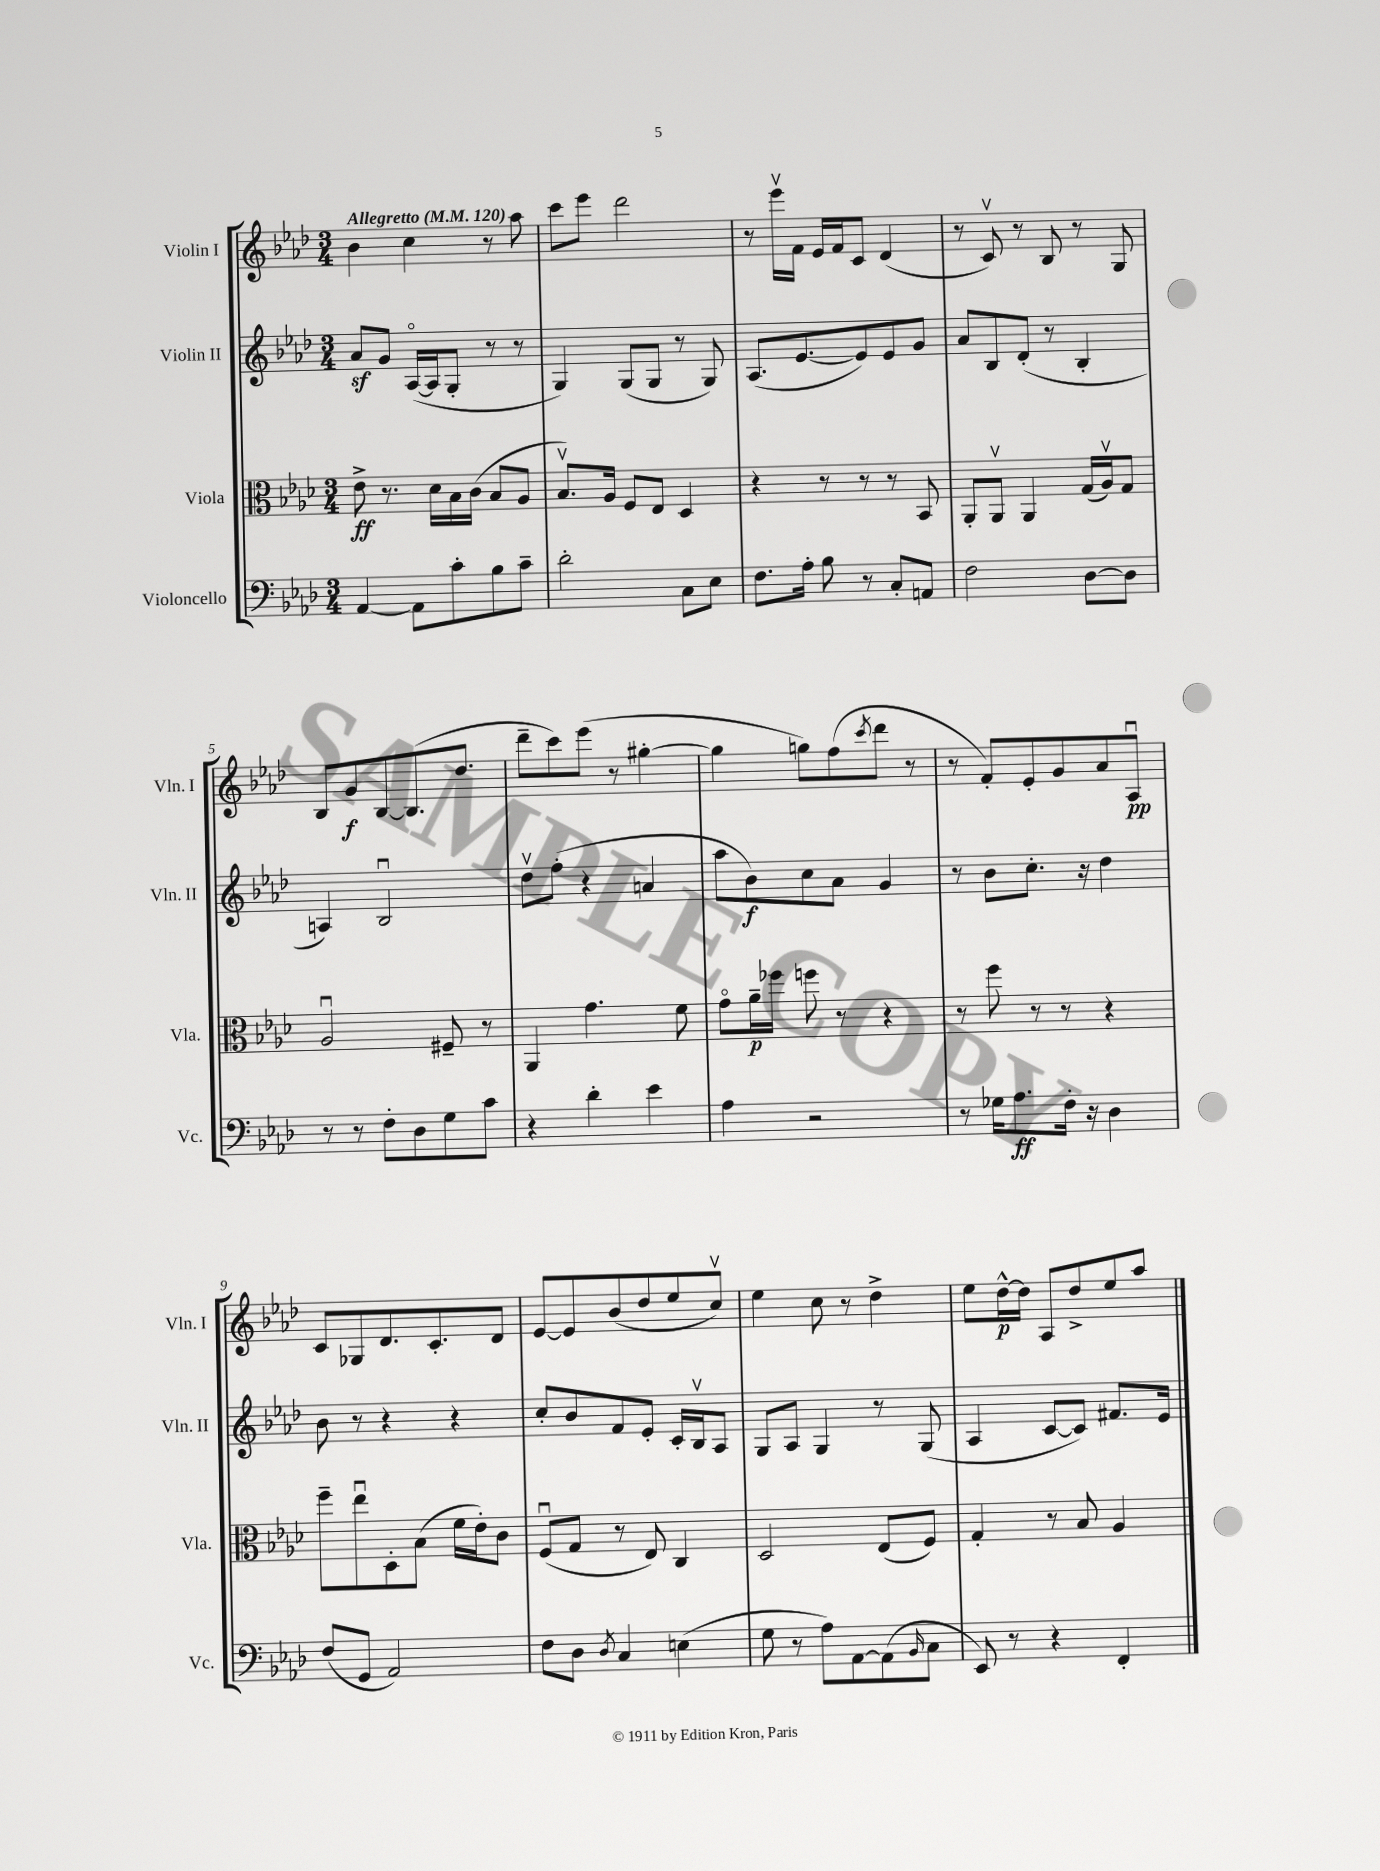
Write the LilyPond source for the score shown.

<<
\new StaffGroup <<
\new Staff = "s0" \with { instrumentName = "Violin I" shortInstrumentName = "Vln. I" } {
    \clef treble \key aes \major \numericTimeSignature \time 3/4 \tempo "Allegretto" 4 = 120
    bes'4 c''4 r8 aes''8 |
    c'''8 ees'''8 des'''2 |
    r8 ees'''16\upbow f'16 ees'16 f'16 c'8 des'4( |
    r8 c'8\upbow) r8 bes8 r8 g8 |
    bes8 g'8\f bes8~ bes8.( des''8. |
    des'''8-- c'''8) ees'''8( r8 gis''4~-. |
    gis''4 g''8) f''8( \acciaccatura { c'''8 } des'''8 r8 |
    r8 f'8-.) ees'8-. g'8 aes'8 aes8\downbow\pp |
    c'8 ges8 des'8. c'8.-. des'8 |
    ees'8~ ees'8 bes'8( des''8 ees''8 c''8\upbow) |
    ees''4 c''8 r8 des''4-> |
    ees''8 des''16~-^\p des''16 aes8 des''8-> ees''8 aes''8 \bar "|." |
}
\new Staff = "s1" \with { instrumentName = "Violin II" shortInstrumentName = "Vln. II" } {
    \clef treble \key aes \major \numericTimeSignature \time 3/4
    aes'8\sf g'8 aes16~\flageolet( aes16 g8-. r8 r8 |
    g4) g8( g8 r8 g8) |
    aes8.( ees'8.~ ees'8) ees'8 g'8 |
    aes'8 bes8 des'8-.( r8 bes4-. |
    a4) bes2\downbow |
    des''8\upbow f''8-.( r4 a'4 |
    aes''8 bes'8\f) c''8 aes'8 g'4 |
    r8 bes'8 c''8.-. r16 des''4 |
    bes'8 r8 r4 r4 |
    c''8-. bes'8 f'8 ees'8-. c'16-. bes16\upbow aes8 |
    g8 aes8 g4 r8 g8( |
    aes4 c'8~ c'8) fis'8. ees'16 \bar "|." |
}
\new Staff = "s2" \with { instrumentName = "Viola" shortInstrumentName = "Vla." } {
    \clef alto \key aes \major \numericTimeSignature \time 3/4
    ees'8->\ff r8. des'16 bes16 c'16( bes8 aes8 |
    bes8.\upbow) aes16 f8 ees8 des4 |
    r4 r8 r8 r8 bes,8 |
    aes,8-. aes,8\upbow aes,4 g16( aes16\upbow) g8 |
    aes2\downbow fis8-- r8 |
    aes,4 g'4. f'8 |
    g'8\flageolet aes'16--\p fes''16 f''8 r8 r4 |
    r8 f''8 r8 r8 r4 |
    f''8-- ees''8\downbow des8-. bes8( f'16 ees'16-.) c'8 |
    f8\downbow( g8 r8 ees8) c4 |
    des2 ees8( f8) |
    g4-. r8 bes8 aes4 \bar "|." |
}
\new Staff = "s3" \with { instrumentName = "Violoncello" shortInstrumentName = "Vc." } {
    \clef bass \key aes \major \numericTimeSignature \time 3/4
    aes,4~ aes,8 c'8-. bes8 c'8-- |
    des'2-. c8 ees8 |
    f8. aes16-. bes8 r8 c8-. a,8 |
    f2 des8~ des8 |
    r8 r8 f8-. des8 g8 c'8 |
    r4 des'4-. ees'4 |
    aes4 r2 |
    r8 ges16 aes8.\ff f16-. r16 des4 |
    f8( g,8 aes,2) |
    f8 des8 \acciaccatura { des8 } c4 e4( |
    g8 r8 aes8) aes,8~ aes,8( \grace { bes,16 } c8 |
    ees,8) r8 r4 f,4-. \bar "|." |
}
>>
>>
